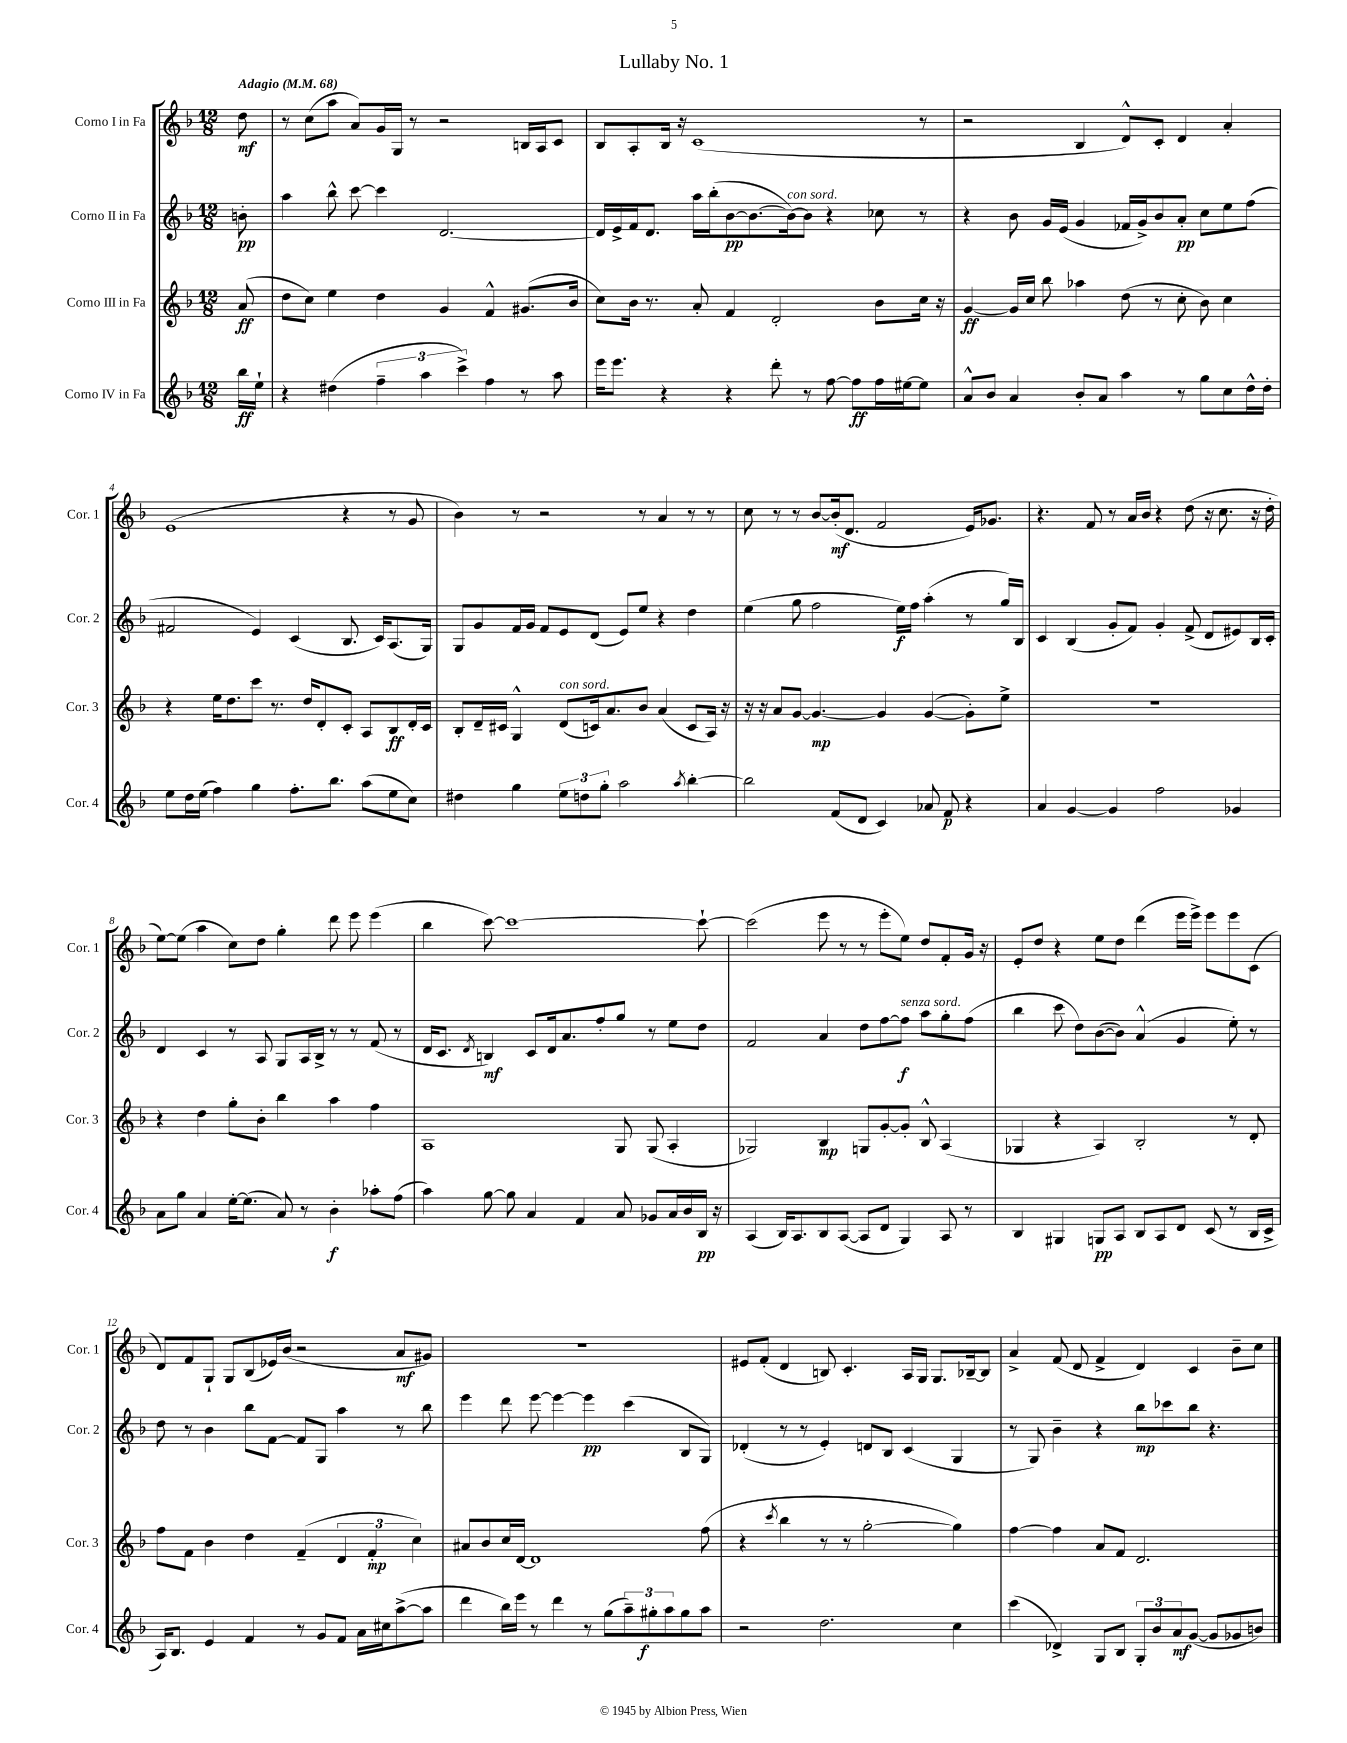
\header { title = "Lullaby No. 1" }
<<
\new StaffGroup <<
\new Staff = "s0" \with { instrumentName = "Corno I in Fa" shortInstrumentName = "Cor. 1" } {
    \clef treble \key f \major \numericTimeSignature \time 12/8 \partial 8 \tempo "Adagio" 4 = 68
    d''8\mf |
    r8 c''8( a''8 a'8) g'16 g16 r8 r2 b16 a16 c'8 |
    bes8 a8-. bes16 r16 c'1( r8 |
    r2 bes4 d'8-^) c'8-. d'4 a'4-. |
    e'1( r4 r8 g'8 |
    bes'4) r8 r2 r8 a'4 r8 r8 |
    c''8 r8 r8 bes'8~ bes'16-.\mf( d'8. f'2 e'16) ges'8. |
    r4. f'8 r8 a'16 bes'16 r4 d''8( r16 c''8. r16 d''16-. |
    e''8~) e''8( a''4 c''8) d''8 g''4-. d'''8 e'''8 e'''4( |
    bes''4 c'''8~) c'''1~ c'''8~-! |
    c'''2( e'''8 r8 r8 e'''8-. e''8) d''8 f'8-. g'16 r16 |
    e'8-. d''8 r4 e''8 d''8 d'''4( e'''16 e'''16->) e'''8 e'''8 c'8( |
    d'8) f'8 g8-! g8 bes8( ees'16) bes'16( r2 a'8\mf gis'8) |
    R1. |
    eis'8 f'8-.( d'4 b8) c'4.-. a16 g16 g8. bes16~-- bes8 |
    a'4-> f'8( d'8 f'4-> d'4) c'4 bes'8-- c''8 \bar "|." |
}
\new Staff = "s1" \with { instrumentName = "Corno II in Fa" shortInstrumentName = "Cor. 2" } {
    \clef treble \key f \major \numericTimeSignature \time 12/8 \partial 8
    b'8-.\pp |
    a''4 bes''8-^ c'''8~ c'''4 d'2.~ |
    d'16 e'16-> f'16 d'8. a''16 bes''16-.( bes'8~\pp bes'8.~ bes'16~^\markup { \italic "con sord." }) bes'8 r4 ces''8 r8 |
    r4 bes'8 g'16 e'16( g'4 fes'16 g'16->) bes'8 a'8-.\pp c''8 e''8 f''8( |
    fis'2 e'4) c'4( bes8. c'16) a8.( g16) |
    g8 g'8 f'16 g'16 f'8 e'8 d'8( e'8) e''8 r4 d''4 |
    e''4( g''8 f''2 e''16\f) f''16 a''4-.( r8 g''16) bes16 |
    c'4 bes4( g'8-. f'8) g'4-. f'8->( d'8 eis'8) bes16 c'16-. |
    d'4 c'4 r8 a8 g8 a16 bes16-> r8 r8 f'8( r8 |
    d'16 c'8. \acciaccatura { d'8 } b4\mf) c'8 d'16 a'8. f''8-. g''8 r8 e''8 d''8 |
    f'2 a'4 d''8 f''8~ f''8\f^\markup { \italic "senza sord." } a''8 g''8-. f''8( |
    bes''4 c'''8 d''8) bes'8~( bes'8) a'4-^( g'4 e''8-.) r8 |
    d''8 r8 bes'4 bes''8 f'8~ f'8 g8 a''4 r8 bes''8 |
    e'''4 d'''8 e'''8~ e'''4~ e'''4\pp c'''4( bes8 g8) |
    des'4-.( r8 r8 e'4-.) d'8 bes8 c'4( g4 |
    r8 g8) bes'4-- r4 bes''8\mp ces'''8 bes''8 r4. \bar "|." |
}
\new Staff = "s2" \with { instrumentName = "Corno III in Fa" shortInstrumentName = "Cor. 3" } {
    \clef treble \key f \major \numericTimeSignature \time 12/8 \partial 8
    a'8\ff( |
    d''8 c''8) e''4 d''4 g'4 f'4-^ gis'8.( bes'16 |
    c''8) bes'16 r8. a'8-. f'4 d'2-. bes'8 c''16 r16 |
    g'4~\ff g'16 c''16 bes''8 aes''4 d''8( r8 c''8-. bes'8) c''4 |
    r4 e''16 d''8. c'''8 r8. d''16 d'8-. c'8-. a8 bes8\ff d'16-. c'16 |
    bes8-. d'16-- cis'16 g4-^ d'8^\markup { \italic "con sord." }( c'16) a'8. bes'8 a'4( c'8 a16) r16 |
    r16 r16 a'8 g'8~ g'4.~\mp g'4 g'4~( g'8-.) e''8-> |
    R1. |
    r4 d''4 g''8-. bes'8-. bes''4 a''4 f''4 |
    a1 g8 g8( a4-. |
    ges2) bes4\mp g8 g'8~-. g'8-. bes8-^ a4( |
    ges4 r4 a4) bes2-. r8 d'8-. |
    f''8 f'8 bes'4 d''4 f'4--( \tuplet 3/2 { d'4 f'4-.\mp c''4) } |
    ais'8 bes'8 c''16 d'16~ d'1 f''8( |
    r4 \acciaccatura { c'''8 } bes''4 r8 r8 g''2~-. g''4) |
    f''4~ f''4 a'8 f'8 d'2. \bar "|." |
}
\new Staff = "s3" \with { instrumentName = "Corno IV in Fa" shortInstrumentName = "Cor. 4" } {
    \clef treble \key f \major \numericTimeSignature \time 12/8 \partial 8
    bes''16\ff e''16-! |
    r4 dis''4( \tuplet 3/2 { f''4-- a''4 c'''4->) } f''4 r8 a''8 |
    e'''16 e'''8. r4 r4 d'''8-. r8 f''8~ f''8\ff f''16 eis''16~ eis''8 |
    a'8-^ bes'8 a'4 bes'8-. a'8 a''4 r8 g''8 c''8 d''16-^ d''16-. |
    e''8 d''16 e''16( f''4) g''4 f''8.-. bes''8. a''8( e''8 c''8) |
    dis''4 g''4 \tuplet 3/2 { e''8 d''8 g''8-. } a''2 \acciaccatura { a''8 } bes''4~-. |
    bes''2 f'8( d'8 c'4) aes'8 f'8\p r4 |
    a'4 g'4~ g'4 f''2 ges'4 |
    a'8 g''8 a'4 e''16~-. e''8.( a'8) r8 bes'4-.\f aes''8-. f''8( |
    a''4) g''8~ g''8 a'4 f'4 a'8 ges'8 a'16 bes'16 bes16\pp r16 |
    a4( bes16) a8. bes8 a8~( a8 d'8 g4) a8 r8 |
    bes4 gis4 g8\pp a8 bes8 a8 d'8 c'8( r8 bes16 c'16-> |
    a16) bes8. e'4 f'4 r8 g'8 f'8 a'16 cis''16 a''8~->( a''8 |
    d'''4 bes''16) e'''16 r8 d'''4 r8 g''8( \tuplet 3/2 { a''8--) gis''8-.\f a''8 } gis''8 a''8 |
    r2 d''2. c''4 |
    c'''4( des'4->) g8 bes8 \tuplet 3/2 { g8-. bes'8 a'8\mf } g'8~( g'8 ges'8 b'8) \bar "|." |
}
>>
>>
